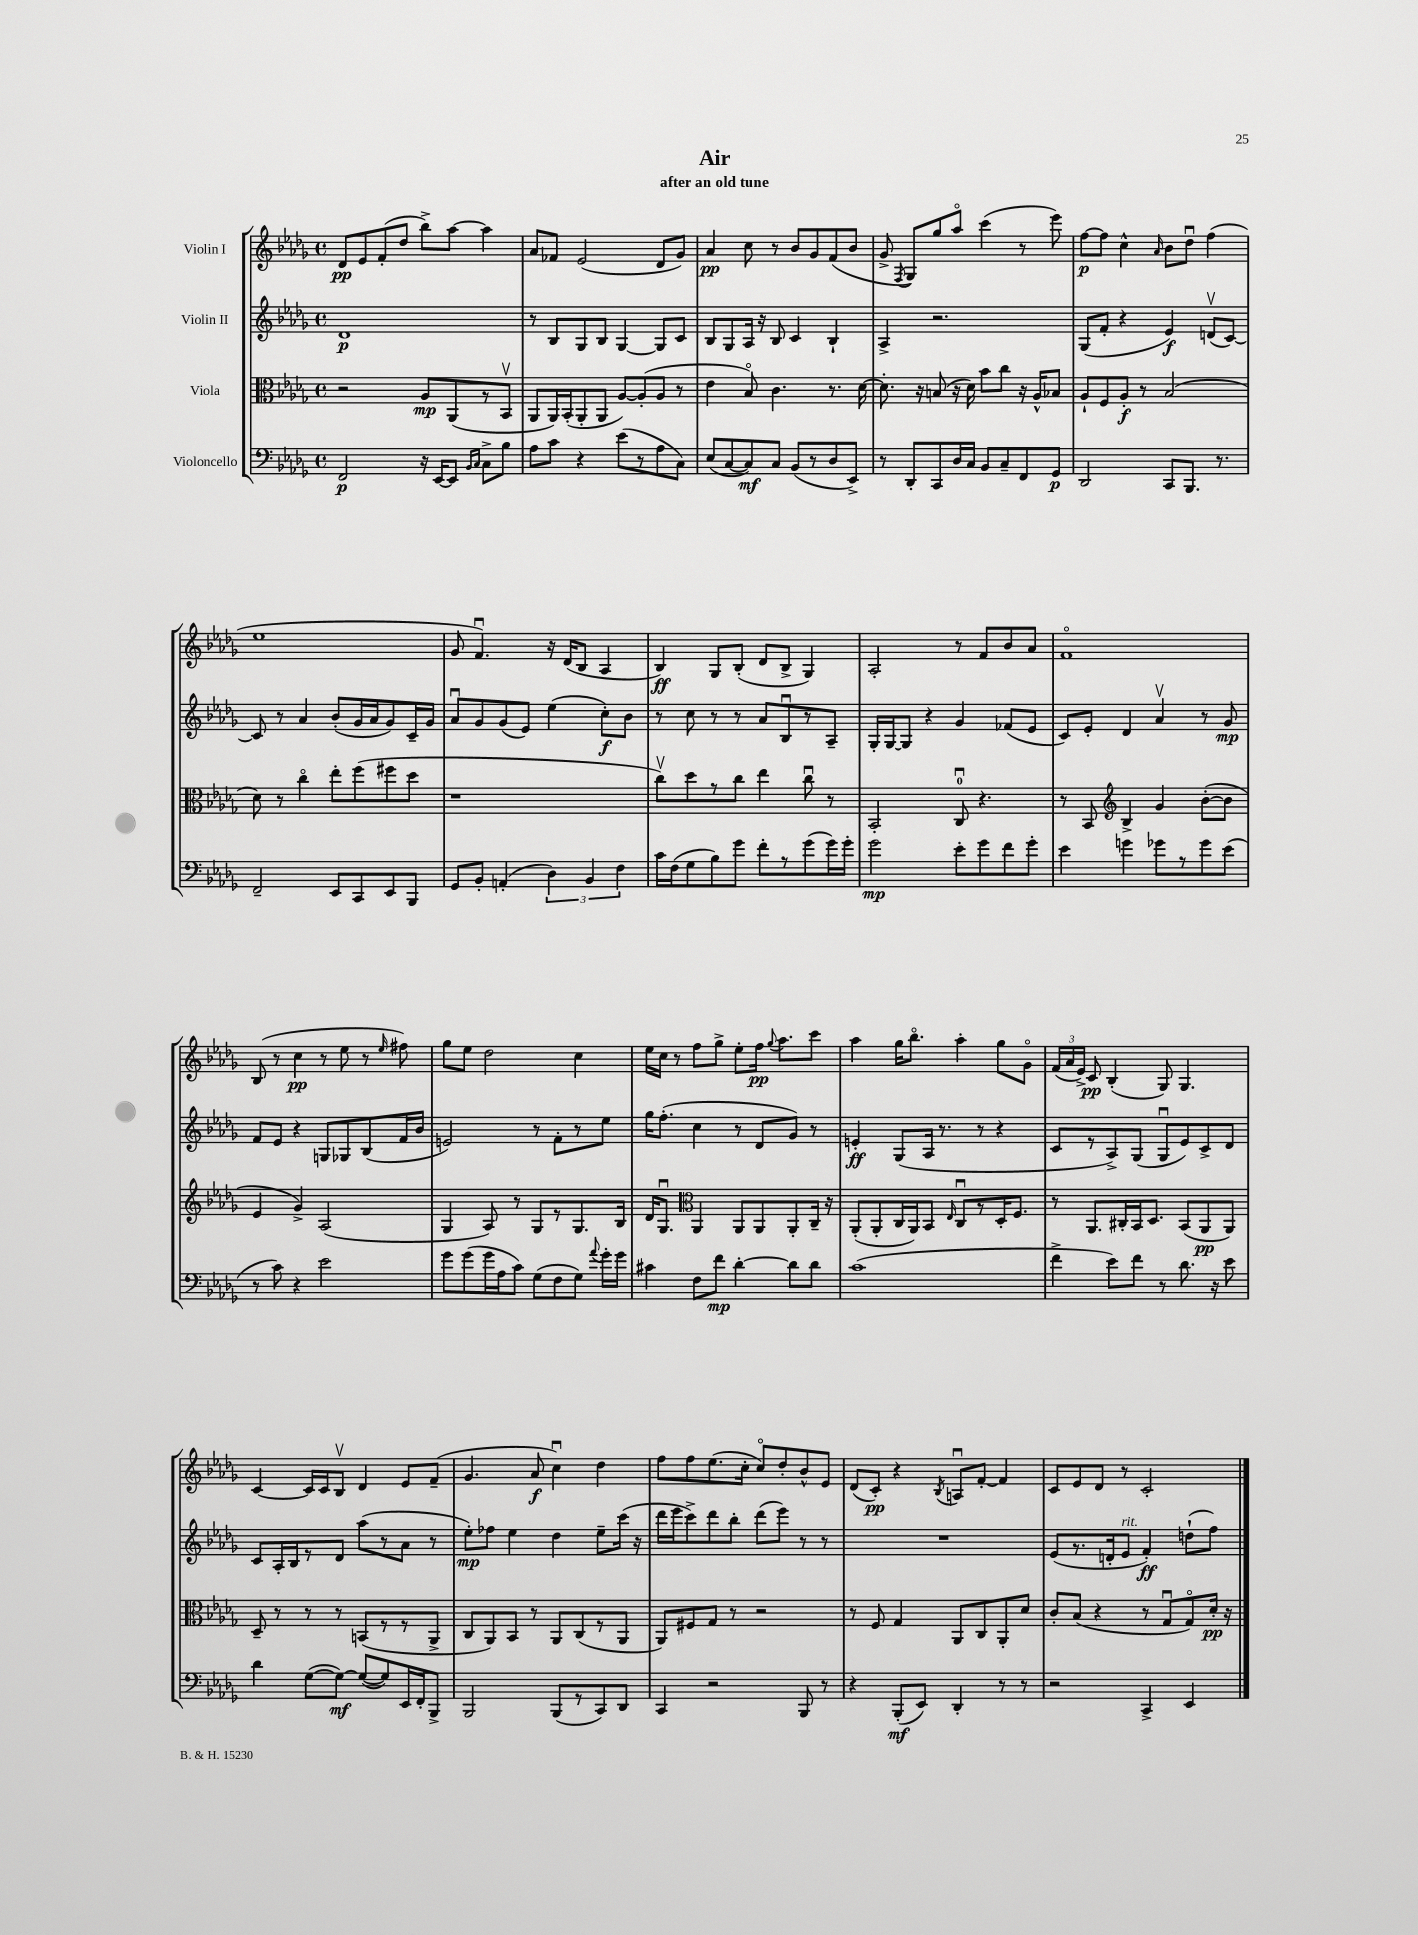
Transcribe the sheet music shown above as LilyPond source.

\header { title = "Air" subtitle = "after an old tune" }
<<
\new StaffGroup <<
\new Staff = "s0" \with { instrumentName = "Violin I" } {
    \clef treble \key des \major \defaultTimeSignature \time 4/4
    \autoBeamOff des'8[\pp ees'8 f'8-.( des''8] bes''8[->) aes''8]~ aes''4 |
    aes'8[ fes'8] ees'2( des'8[ ges'8]) |
    aes'4\pp c''8 r8 bes'8[ ges'8 f'8( bes'8] |
    ges'8-> \acciaccatura { f8 } ges8[) ges''8 aes''8]\flageolet c'''4( r8 ees'''8) |
    f''8[~\p f''8] c''4-^ \grace { aes'16 } bes'8[ des''8]\downbow f''4( |
    ees''1 |
    ges'8 f'4.\downbow) r16 des'16[( bes8] aes4 |
    bes4\ff) ges8[ bes8]-.( des'8[ bes8]-> ges4) |
    aes2-. r8 f'8[ bes'8 aes'8] |
    f'1\flageolet |
    bes8( r8 c''4\pp r8 ees''8 r8 \grace { ees''16 } fis''8) |
    ges''8[ ees''8] des''2 c''4 |
    ees''16[ c''16] r8 f''8[ ges''8]-> ees''8[-. f''16]\pp \appoggiatura { ges''8 } aes''8.[ c'''8] |
    aes''4 ges''16[ bes''8.]\flageolet aes''4-. ges''8[ ges'8]\flageolet |
    \tuplet 3/2 { f'16[( aes'16 ees'16]->) } c'8\pp bes4-.( ges8) ges4. |
    c'4~ c'16[ c'16 bes8]\upbow des'4 ees'8[ f'8]--( |
    ges'4. aes'8\f c''4\downbow) des''4 |
    f''8[ f''8 ees''8.( c''16]-. c''8[\flageolet) des''8-. bes'8-^ ees'8] |
    des'8[( c'8]-.\pp) r4 \acciaccatura { bes8 } a8[\downbow f'8]~-. f'4 |
    c'8[ ees'8 des'8] r8 c'2-. \bar "|." |
}
\new Staff = "s1" \with { instrumentName = "Violin II" } {
    \clef treble \key des \major \defaultTimeSignature \time 4/4
    \autoBeamOff des'1\p |
    r8 bes8[ ges8 bes8] ges4~ ges8[ c'8] |
    bes8[ ges8 aes16] r16 bes8 c'4 bes4-! |
    aes4-> r2. |
    ges8[( f'8]-. r4 ees'4\f) d'8[\upbow( c'8]~) |
    c'8 r8 aes'4 bes'8[-.( ges'16 aes'16 ges'8) c'16-- ges'16] |
    aes'8[\downbow ges'8 ges'8( ees'8]) ees''4( c''8[-.\f) bes'8] |
    r8 c''8 r8 r8 aes'8[ bes8\downbow r8 aes8]-- |
    ges16[-. ges16~ ges8] r4 ges'4 fes'8[( ees'8] |
    c'8[) ees'8]-. des'4 aes'4\upbow r8 ges'8\mp |
    f'8[ ees'8] r4 g8[ ges8 bes8( f'16 bes'16] |
    e'2) r8 f'8[-. r8 ees''8] |
    ges''16[ f''8.]-.( c''4 r8 des'8[ ges'8]) r8 |
    e'4-.\ff ges8[( aes16] r8. r8 r4 |
    c'8[ r8 aes8->) ges8]( ges8[\downbow ees'8) c'8-> des'8] |
    c'8[ aes16-. bes16 r8 des'8] aes''8[( r8 aes'8] r8 |
    ees''8[-.\mp) fes''8] ees''4 des''4 ees''8[-- c'''16]( r16 |
    des'''16[ ees'''16 c'''8->) des'''8 bes''8]-. des'''8[( ees'''8]) r8 r8 |
    R1 |
    ees'8[( r8. d'16-. ees'8]^\markup { \italic "rit." } f'4-.\ff) d''8[-!( f''8]) \bar "|." |
}
\new Staff = "s2" \with { instrumentName = "Viola" } {
    \clef alto \key des \major \defaultTimeSignature \time 4/4
    \autoBeamOff r2 aes8[\mp aes,8( r8 bes,8]\upbow |
    aes,8[ aes,16) bes,16-.( aes,8-. aes,8] aes8[~) aes8-.( aes8] r8 |
    ees'4 bes8\flageolet) c'4. r8. des'16~ |
    des'8.-. r16 b8( r16 des'16) bes'8[ c''8] r16 aes16[-^ bes8] |
    aes8[-! f8 aes8]-.\f r8 bes2( |
    des'8) r8 c''4\flageolet ees''8[-. f''8( fis''8 des''8] |
    r1 |
    c''8[\upbow) des''8 r8 c''8] ees''4 c''8\downbow r8 |
    bes,2-. c8-0\downbow r4. |
    r8 bes,8 \clef treble bes4-> ges'4 bes'8[~-.( bes'8] |
    ees'4 ges'4->) aes2( |
    ges4 aes8) r8 ges8[ r8 ges8. bes16] |
    des'16[ ges8.]\downbow \clef alto aes,4 aes,8[ aes,8 aes,8-. c16]-- r16 |
    aes,8[-.( aes,8-. c16 aes,16) bes,8] \grace { ees16 } c8[\downbow r8 des16-. f8.] |
    r8 aes,8.[ cis16-. bes,16 des8.] bes,8[( aes,8\pp aes,8]) |
    des8-- r8 r8 r8 b,8[( r8 r8 aes,8]-> |
    c8[ aes,8) bes,8] r8 aes,8[ c8( r8 aes,8] |
    aes,8[) fis8 ges8] r8 r2 |
    r8 f8 ges4 aes,8[ c8 aes,8-. des'8] |
    c'8[-. bes8]( r4 r8 ges8[\downbow ges8\flageolet) des'16]-.\pp r16 \bar "|." |
}
\new Staff = "s3" \with { instrumentName = "Violoncello" } {
    \clef bass \key des \major \defaultTimeSignature \time 4/4
    \autoBeamOff f,2\p r16 ees,16[~ ees,8] \grace { bes,16[ c16] } c8[-> bes8] |
    aes8[ c'8] r4 ees'8[( r8 aes8 c8]) |
    ees8[( c8~ c8\mf) c8] bes,8[( r8 des8 ees,8]->) |
    r8 des,8[-. c,8 des16 c16] bes,8[ c8-- f,8 ges,8]\p |
    des,2 c,8[ bes,,8.] r8. |
    f,2-- ees,8[ c,8 ees,8 bes,,8] |
    ges,8[ bes,8]-. a,4-.( \tuplet 3/2 { des4) bes,4 f4 } |
    c'16[ f16( ges8 bes8) ges'8] f'8[-. r8 ges'8( ges'16) ges'16]-. |
    ges'2\mp ees'8[-. ges'8 f'8 ges'8]-. |
    ees'4 g'4 ges'8[ r8 ges'8 ees'8]( |
    r8 c'8) r4 ees'2 |
    ges'8[ ges'8( ges'16 aes16 c'8]) ges8[( f8 ges8]) \appoggiatura { aes'8 } ges'16[-. ges'16] |
    cis'4 f8[ f'8]\mp des'4~-. des'8[ des'8] |
    c'1( |
    f'4-> ees'8[) f'8] r8 des'8. r16 ees'8 |
    des'4 ges8[~( ges8]~\mf) ges8[~( ges8) ees,16 f,16-. bes,,8]-> |
    bes,,2 bes,,8[( r8 c,8) des,8] |
    c,4 r2 bes,,8 r8 |
    r4 bes,,8[-.\mf( ees,8]) des,4-. r8 r8 |
    r2 c,4-> ees,4 \bar "|." |
}
>>
>>
\layout { \context { \Score \remove "Bar_number_engraver" } }
